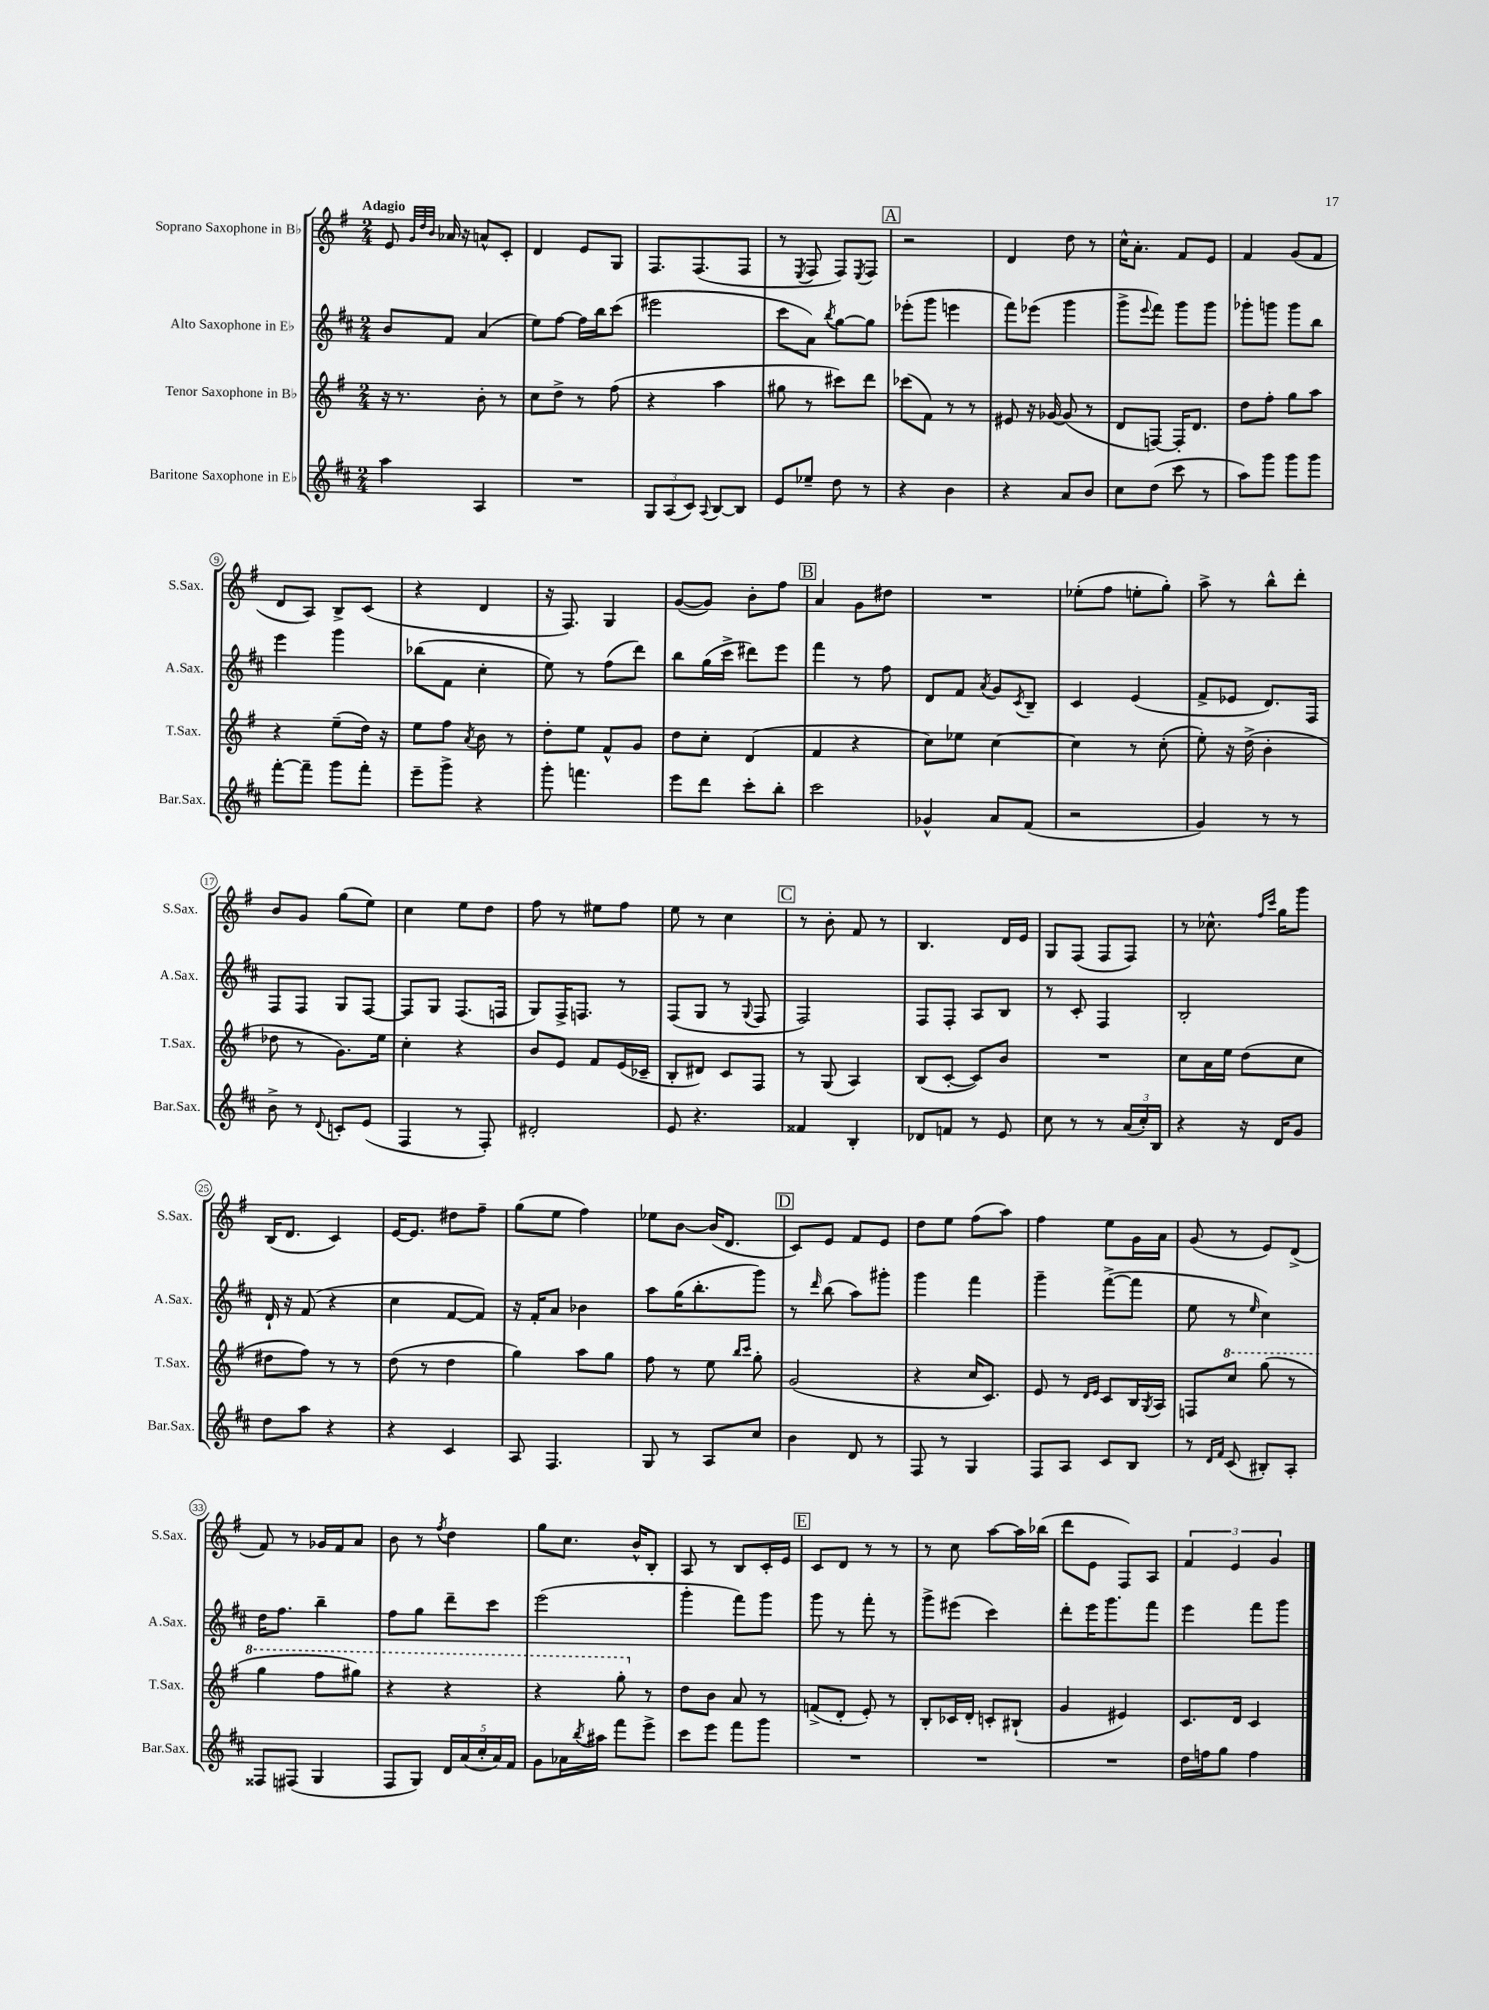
<<
\new StaffGroup <<
\new Staff = "s0" \with { instrumentName = "Soprano Saxophone in Bb" shortInstrumentName = "S.Sax." } {
    \clef treble \key g \major \numericTimeSignature \time 2/4 \tempo "Adagio"
    e'8 \grace { g'32 d''32 b'32 } aes'16 r16 a'8-^ c'8-. |
    d'4 e'8 g8 |
    fis8. fis8.( fis8 |
    r8 \acciaccatura { e8 } fis8 fis8) \acciaccatura { e8 } fis8 |
    \mark \markup { \box "A" } r2 |
    d'4 d''8 r8 |
    c''16-^ a'8.-. fis'8 e'8 |
    fis'4 g'8( fis'8 |
    d'8 a8) b8-> c'8( |
    r4 d'4 |
    r16 fis8.) g4 |
    g'8~( g'8) b'8-. fis''8 |
    \mark \markup { \box "B" } a'4 g'8 dis''8 |
    R2 |
    ees''8-.( fis''8 e''8-. g''8-.) |
    a''8-> r8 b''8-^ d'''8-. |
    b'8 g'8 g''8( e''8) |
    c''4 e''8 d''8 |
    fis''8 r8 eis''8 fis''8 |
    e''8 r8 c''4 |
    \mark \markup { \box "C" } r8 b'8-. fis'8 r8 |
    b4. d'16 e'16 |
    g8 fis8( fis8 fis8) |
    r8 ces''8.-^ \grace { fis''16 c'''16 } g''16 g'''8 |
    b16( d'8. c'4) |
    e'16~ e'8. dis''8 fis''8-- |
    g''8( e''8 fis''4) |
    ees''8 b'8~ b'16( d'8. |
    \mark \markup { \box "D" } c'8) e'8 fis'8 e'8 |
    d''8 e''8 fis''8( a''8) |
    fis''4 e''8 g'16 a'16 |
    g'8( r8 e'8) d'8->( |
    fis'8) r8 ges'16 fis'16 a'8 |
    b'8 r8 \acciaccatura { fis''8 } d''4 |
    g''8 c''8. b'16-^ b8-. |
    a8 r8 b8 c'16-. e'16 |
    \mark \markup { \box "E" } c'8 d'8 r8 r8 |
    r8 c''8 a''8~ a''16 bes''16( |
    d'''8 e'8 fis8) a8 |
    \tuplet 3/2 { fis'4 e'4 g'4 } \bar "|." |
}
\new Staff = "s1" \with { instrumentName = "Alto Saxophone in Eb" shortInstrumentName = "A.Sax." } {
    \clef treble \key d \major \numericTimeSignature \time 2/4
    b'8 fis'8 a'4( |
    e''8) fis''8~ fis''16 b''16 cis'''8( |
    eis'''2 |
    cis'''8 a'8) \acciaccatura { b''8 } g''8~ g''8 |
    \mark \markup { \box "A" } ees'''8-.( g'''8 e'''4 |
    fis'''8) ees'''8( g'''4 |
    g'''8-> \appoggiatura { e'''8 } fis'''8) g'''8 g'''8 |
    ges'''8-. g'''8 g'''8 b''8 |
    e'''4 g'''4 |
    bes''8( fis'8 cis''4-. |
    e''8) r8 fis''8( d'''8) |
    b''8 g''16( cis'''16-> dis'''8) e'''8 |
    \mark \markup { \box "B" } fis'''4 r8 fis''8 |
    d'8 fis'8 \acciaccatura { a'8 } g'8 \acciaccatura { cis'8 } b8-- |
    cis'4 e'4( |
    fis'8-> ees'8 d'8.) fis16 |
    fis8 fis8 g8 fis8~ |
    fis8 g8 fis8.( f16 |
    g8) fis16-> f8. r8 |
    fis8( g8 r8 \appoggiatura { g8 } fis8 |
    \mark \markup { \box "C" } fis2) |
    fis8 fis8-. a8 b8 |
    r8 cis'8-. fis4 |
    b2-. |
    d'16-! r16 fis'8( r4 |
    cis''4 fis'8~ fis'8) |
    r16 fis'16-. a'8 bes'4 |
    a''8 g''16( b''8.-. g'''8) |
    \mark \markup { \box "D" } r8 \grace { d'''16 } b''8( a''8) gis'''8-. |
    g'''4 fis'''4 |
    g'''4-- fis'''8~->( fis'''8 |
    e''8 r8 \grace { e''16 } cis''4) |
    d''16 fis''8. b''4-- |
    fis''8 g''8 d'''8-- cis'''8 |
    e'''2( |
    g'''4-. fis'''8) g'''8 |
    \mark \markup { \box "E" } g'''8 r8 fis'''8-. r8 |
    g'''8-> eis'''8( cis'''4) |
    d'''8-. e'''16 g'''8. fis'''8 |
    e'''4 fis'''8 g'''8 \bar "|." |
}
\new Staff = "s2" \with { instrumentName = "Tenor Saxophone in Bb" shortInstrumentName = "T.Sax." } {
    \clef treble \key g \major \numericTimeSignature \time 2/4
    r16 r8. b'8-. r8 |
    c''8 d''8-> r8 fis''8( |
    r4 a''4 |
    gis''8 r8 cis'''8) d'''8 |
    \mark \markup { \box "A" } ces'''8( fis'8) r8 r8 |
    eis'8 r16 ges'16~ ges'8( r8 |
    d'8 f8~) f16-. d'8. |
    d''8 fis''8-. g''8 a''8 |
    r4 e''8--( d''16) r16 |
    e''8 fis''8 \acciaccatura { a'8 } b'8 r8 |
    d''8-. e''8 fis'8-^ g'8 |
    d''8 c''8-. d'4( |
    \mark \markup { \box "B" } fis'4 r4 |
    c''8) ees''8 c''4~ |
    c''4 r8 c''8-.( |
    e''8-.) r16 d''16->( b'4-. |
    des''8 r8 g'8.) e''16 |
    c''4-. r4 |
    b'8 e'8 fis'8 e'16( ces'16-- |
    b8-. dis'8) c'8 fis8 |
    \mark \markup { \box "C" } r8 g8( a4) |
    b8( c'8~-. c'8) b'8 |
    R2 |
    c''8 a'16 e''16 d''8( c''8 |
    dis''8 fis''8) r8 r8 |
    d''8( r8 d''4 |
    g''4) a''8 g''8 |
    fis''8 r8 e''8 \grace { b''16 c'''16 } g''8-. |
    \mark \markup { \box "D" } g'2( |
    r4 c''16 c'8.) |
    e'8 r8 \grace { d'16 e'16 } c'8 b16 \acciaccatura { g8 } a16 |
    f8 \ottava #1 c'''8 g'''8( r8 |
    g'''4 fis'''8 gis'''8) |
    r4 r4 |
    r4 g'''8-. \ottava #0 r8 |
    d''8 b'8 a'8 r8 |
    \mark \markup { \box "E" } f'8->( d'8-. e'8-.) r8 |
    b8-. ces'16 d'16-. c'8-. bis8-!( |
    g'4 eis'4) |
    c'8. d'16 c'4 \bar "|." |
}
\new Staff = "s3" \with { instrumentName = "Baritone Saxophone in Eb" shortInstrumentName = "Bar.Sax." } {
    \clef treble \key d \major \numericTimeSignature \time 2/4
    a''4 a4 |
    R2 |
    \tuplet 3/2 { g8 a8( cis'8) } \appoggiatura { a8 } b8~ b8 |
    e'8 ees''8-- d''8 r8 |
    \mark \markup { \box "A" } r4 b'4 |
    r4 a'8 b'8 |
    cis''8 d''8( cis'''8 r8 |
    a''8) g'''8 g'''8 g'''8 |
    fis'''8~-. fis'''8-- g'''8 fis'''8-. |
    e'''8-- g'''8-> r4 |
    g'''8-. f'''4. |
    e'''8 d'''8 cis'''8-. b''8-. |
    \mark \markup { \box "B" } cis'''2 |
    ges'4-^ a'8 fis'8( |
    r2 |
    g'4) r8 r8 |
    b'8-> r8 \appoggiatura { d'8 } c'8-. e'8( |
    fis4 r8 fis8-.) |
    dis'2-. |
    e'8 r4. |
    \mark \markup { \box "C" } fisis'4 b4-. |
    des'8 f'8 r8 e'8 |
    cis''8 r8 r8 \tuplet 3/2 { a'16( cis''16-.) b16 } |
    r4 r16 d'16 g'8 |
    d''8 a''8 r4 |
    r4 cis'4 |
    a8 fis4. |
    g8 r8 a8 cis''8 |
    \mark \markup { \box "D" } b'4 d'8 r8 |
    fis8 r8 g4 |
    fis8 a8 cis'8 b8 |
    r8 \grace { d'16 fis'16 } cis'8( bis8-.) a8-. |
    fisis8 fis8( g4 |
    fis8 g8) \tuplet 5/4 { d'16 a'16( cis''16-. a'16) fis'16 } |
    g'8 aes'16 \acciaccatura { b''8 } ais''16 fis'''8 e'''8-> |
    cis'''8 e'''8 fis'''8 g'''8 |
    \mark \markup { \box "E" } R2 |
    R2 |
    R2 |
    d''16 f''16 g''8 f''4 \bar "|." |
}
>>
>>
\layout { \context { \Score \override BarNumber.stencil = #(make-stencil-circler 0.1 0.3 ly:text-interface::print) } }
